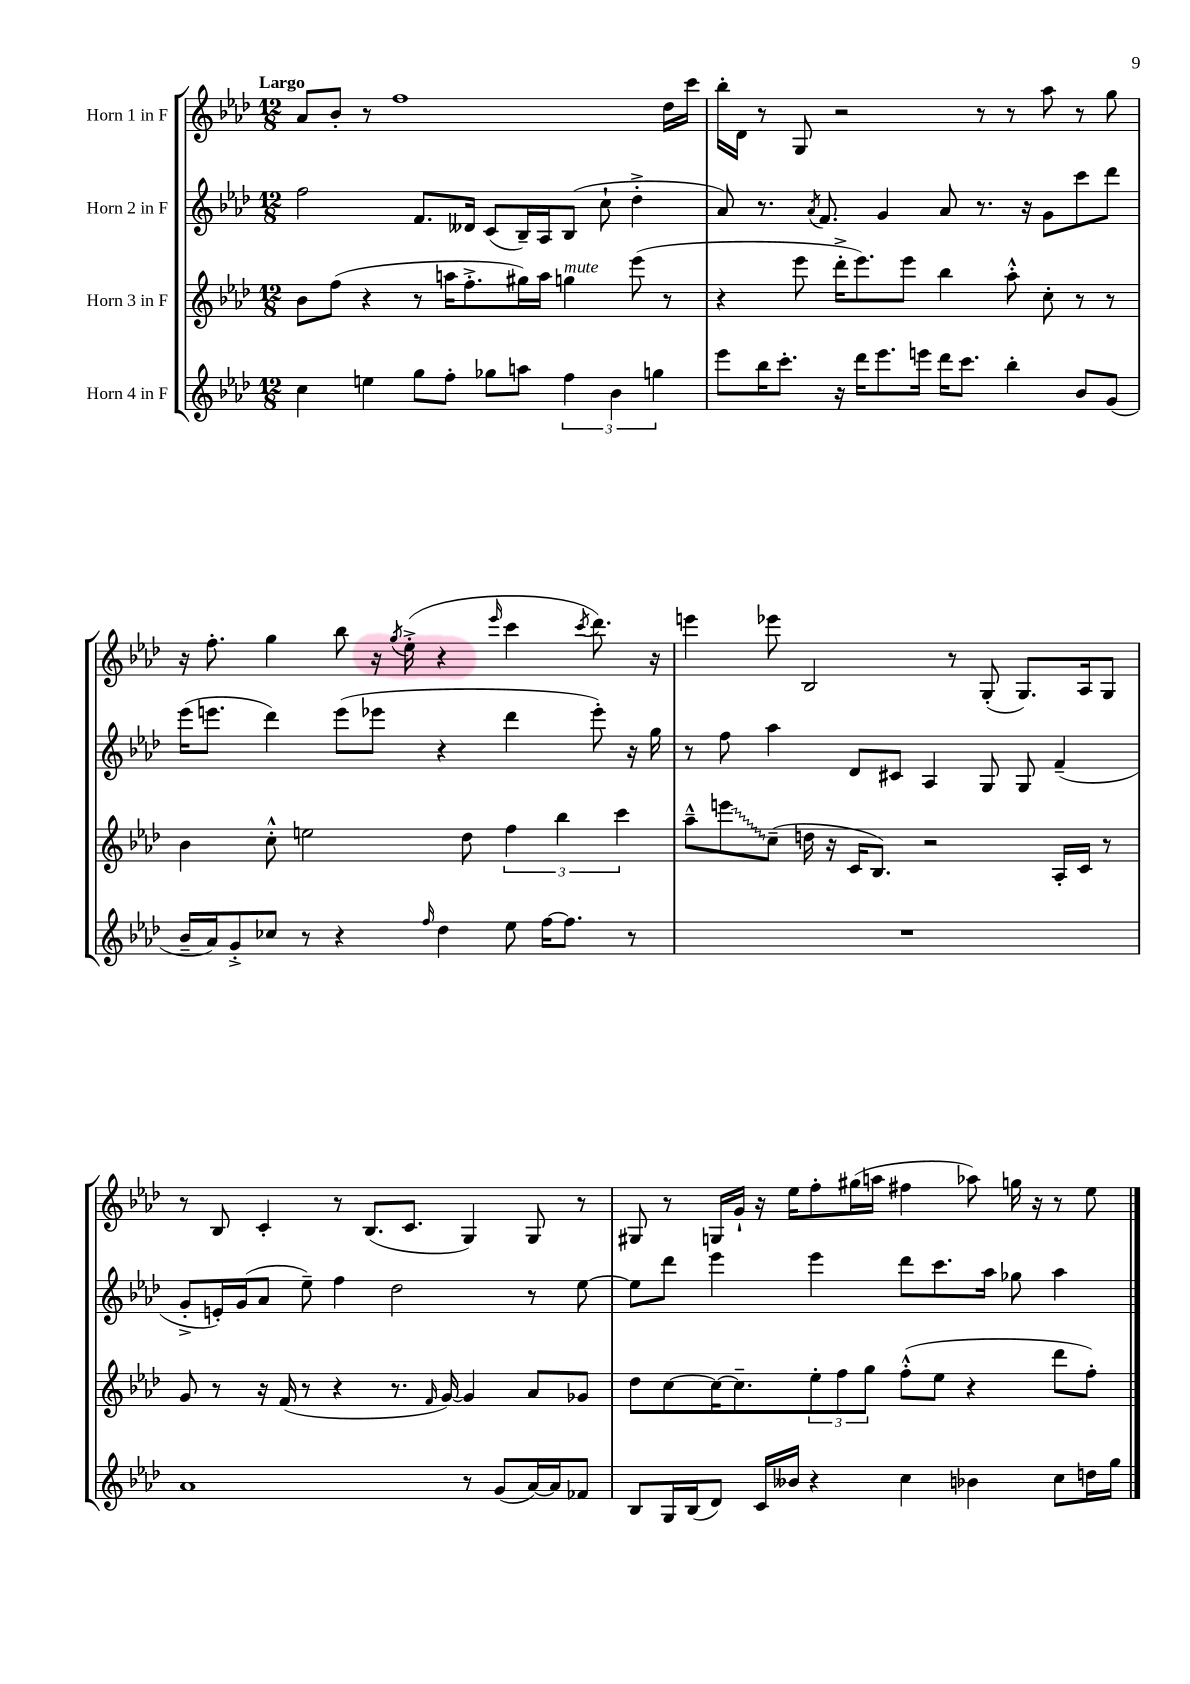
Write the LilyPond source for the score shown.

<<
\new StaffGroup <<
\new Staff = "s0" \with { instrumentName = "Horn 1 in F" } {
    \clef treble \key aes \major \numericTimeSignature \time 12/8 \tempo "Largo"
    aes'8 bes'8-. r8 f''1 des''16 c'''16 |
    bes''16-. des'16 r8 g8 r2 r8 r8 aes''8 r8 g''8 |
    r16 f''8.-. g''4 bes''8 r16 \acciaccatura { g''8 } ees''16-.->( r4 \grace { ees'''16 } c'''4 \acciaccatura { c'''8 } des'''8.) r16 |
    e'''4 ees'''8 bes2 r8 g8-.( g8.) aes16 g8 |
    r8 bes8 c'4-. r8 bes8.( c'8. g4) g8 r8 |
    gis8 r8 g16 g'16-! r16 ees''16 f''8-. gis''16( a''16 fis''4 aes''8) g''16 r16 r8 ees''8 \bar "|." |
}
\new Staff = "s1" \with { instrumentName = "Horn 2 in F" } {
    \clef treble \key aes \major \numericTimeSignature \time 12/8
    f''2 f'8. deses'16 c'8( bes16--) aes16 bes8( c''8-! des''4-.-> |
    aes'8) r8. \acciaccatura { aes'8 } f'8. g'4 aes'8 r8. r16 g'8 c'''8 des'''8 |
    ees'''16( e'''8. des'''4) e'''8( ees'''8 r4 des'''4 ees'''8-.) r16 g''16 |
    r8 f''8 aes''4 des'8 cis'8 aes4 g8 g8 f'4--( |
    g'8-.-> e'16-.) g'16( aes'8 ees''8--) f''4 des''2 r8 ees''8~ |
    ees''8 des'''8 ees'''4 ees'''4 des'''8 c'''8. aes''16 ges''8 aes''4 \bar "|." |
}
\new Staff = "s2" \with { instrumentName = "Horn 3 in F" } {
    \clef treble \key aes \major \numericTimeSignature \time 12/8
    bes'8 f''8( r4 r8 a''16 f''8.-.-> gis''16) a''16 g''4^\markup { \italic "mute" } ees'''8( r8 |
    r4 ees'''8 des'''16-.-> ees'''8.) ees'''8 bes''4 aes''8-.-^ c''8-. r8 r8 |
    bes'4 c''8-.-^ e''2 des''8 \tuplet 3/2 { f''4 bes''4 c'''4 } |
    aes''8---^ \once \override Glissando.style = #'zigzag e'''8\glissando c''8--( d''16 r16 c'16 bes8.) r2 aes16-. c'16 r8 |
    g'8 r8 r16 f'16( r8 r4 r8. \grace { f'16 } g'16~) g'4 aes'8 ges'8 |
    des''8 c''8~ c''16~ c''8.-- \tuplet 3/2 { ees''8-. f''8 g''8 } f''8-.-^( ees''8 r4 des'''8 f''8-.) \bar "|." |
}
\new Staff = "s3" \with { instrumentName = "Horn 4 in F" } {
    \clef treble \key aes \major \numericTimeSignature \time 12/8
    c''4 e''4 g''8 f''8-. ges''8 a''8 \tuplet 3/2 { f''4 bes'4 g''4 } |
    ees'''8 bes''16 c'''8.-. r16 des'''16 ees'''8. e'''16 des'''16 c'''8. bes''4-. bes'8 g'8( |
    bes'16-- aes'16) g'8-.-> ces''8 r8 r4 \grace { f''16 } des''4 ees''8 f''16~ f''8. r8 |
    R1. |
    aes'1 r8 g'8( aes'16~) aes'16 fes'8 |
    bes8 g16 bes16( des'8) c'16 beses'16 r4 c''4 bes'4 c''8 d''16 g''16 \bar "|." |
}
>>
>>
\layout { \context { \Score \remove "Bar_number_engraver" } }
